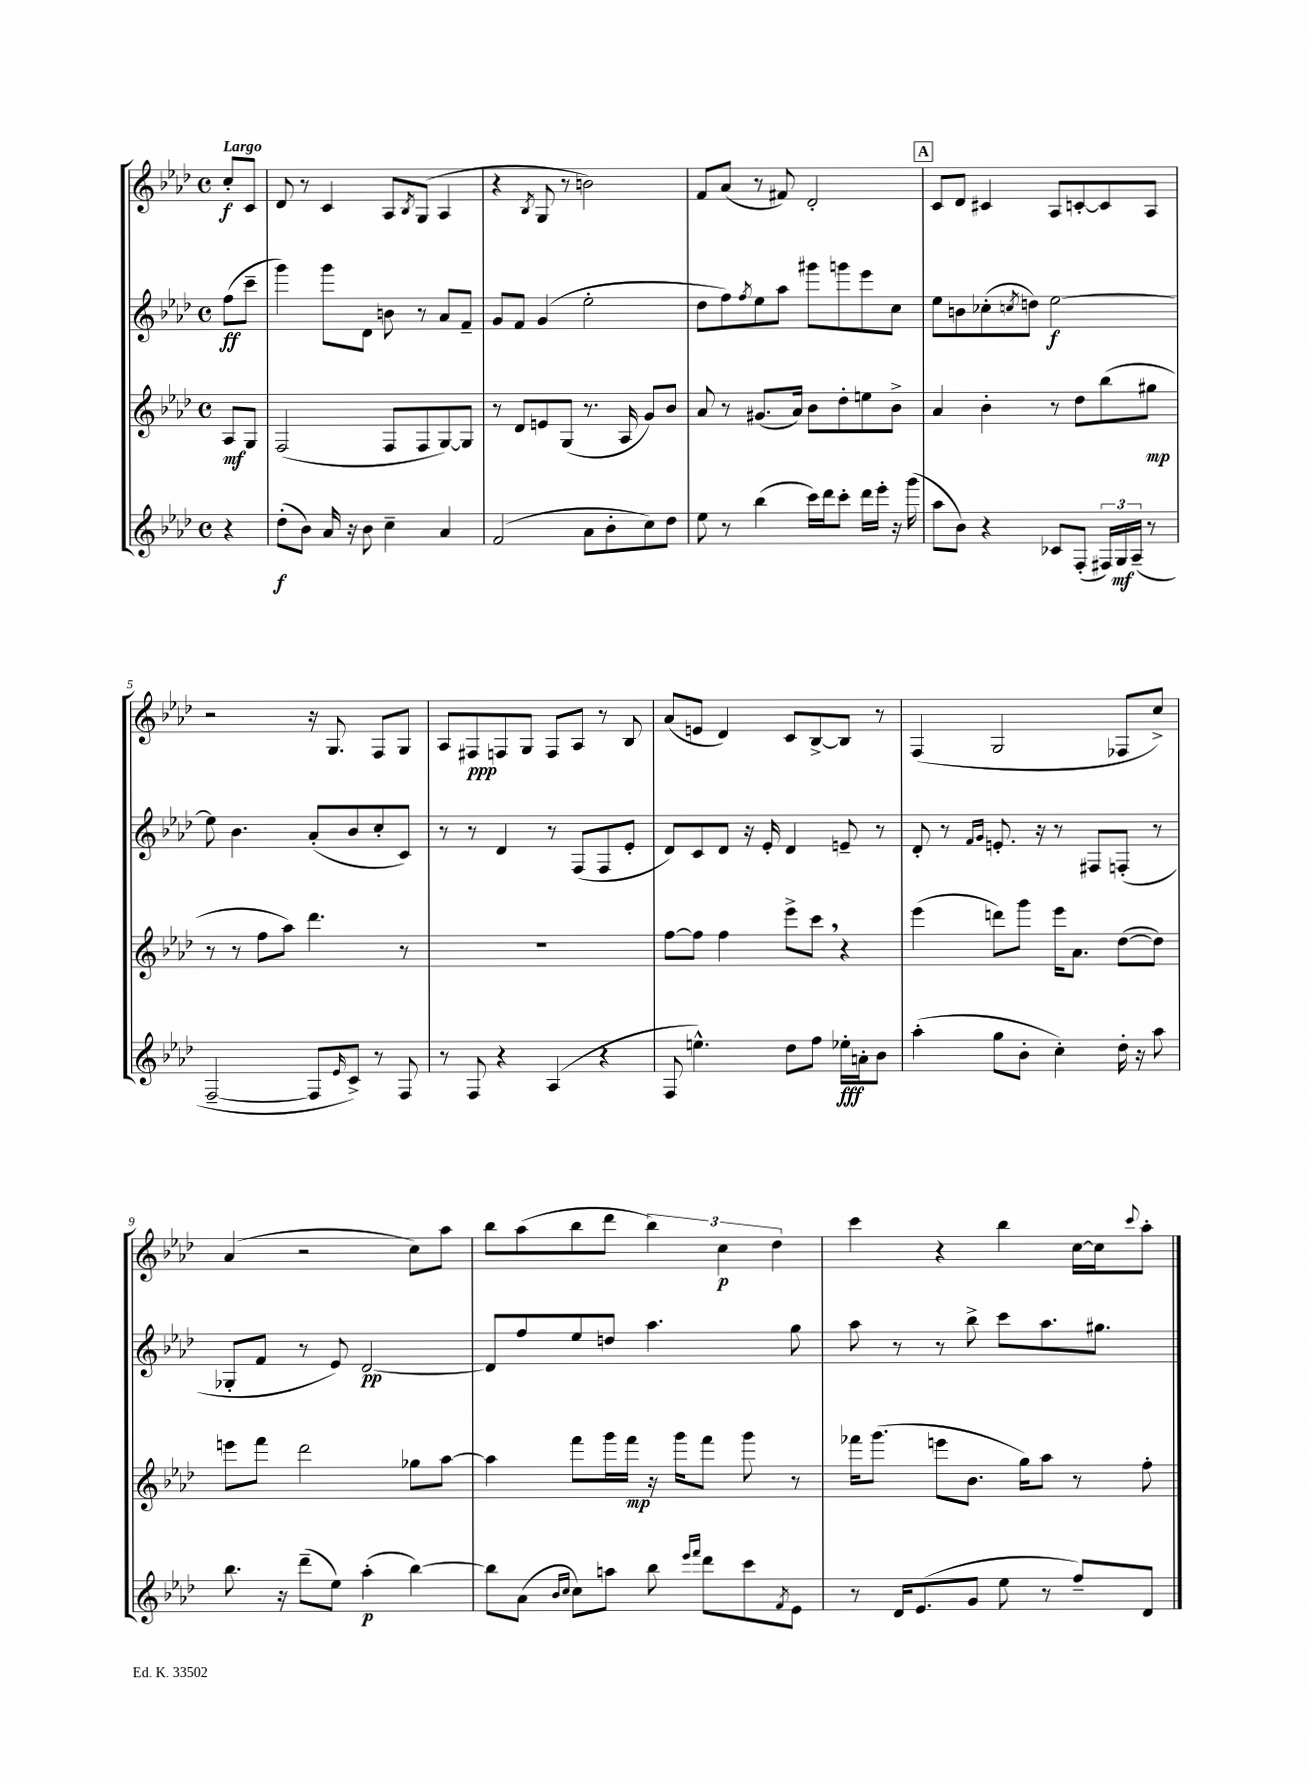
<<
\new StaffGroup <<
\new Staff = "s0" {
    \clef treble \key aes \major \defaultTimeSignature \time 4/4 \partial 4 \tempo "Largo"
    c''8-.\f c'8 |
    des'8 r8 c'4 aes8 \acciaccatura { bes8 } g8( aes4 |
    r4 \acciaccatura { bes8 } g8 r8 b'2) |
    f'8 aes'8( r8 fis'8) des'2-. |
    \mark \markup { \box "A" } c'8 des'8 cis'4 aes8 c'8~-. c'8 aes8 |
    r2 r16 g8. f8 g8 |
    aes8 fis8\ppp f8 g8 f8 aes8 r8 bes8 |
    aes'8( e'8 des'4) c'8 bes8~-> bes8 r8 |
    f4( g2 fes8 c''8->) |
    aes'4( r2 c''8) aes''8 |
    bes''8 aes''8( bes''8 des'''8 \tuplet 3/2 { bes''4) c''4\p des''4 } |
    c'''4 r4 bes''4 c''16~ c''16 \appoggiatura { c'''8 } aes''8-. \bar "|." |
}
\new Staff = "s1" {
    \clef treble \key aes \major \defaultTimeSignature \time 4/4 \partial 4
    f''8\ff( c'''8-- |
    g'''4) g'''8 des'8 b'8 r8 aes'8 f'8-- |
    g'8 f'8 g'4( ees''2-. |
    des''8 f''8) \acciaccatura { f''8 } ees''8 aes''8 gis'''8 g'''8 ees'''8 c''8 |
    \mark \markup { \box "A" } ees''8 b'8 ces''8-.( \acciaccatura { c''8 } d''8) ees''2~\f |
    ees''8 bes'4. aes'8-.( bes'8 c''8-. c'8) |
    r8 r8 des'4 r8 f8( f8 ees'8-. |
    des'8) c'8 des'8 r16 ees'16-. des'4 e'8-- r8 |
    des'8-. r8 \grace { f'16 g'16 } e'8.-. r16 r8 fis8 f8-.( r8 |
    ges8-. f'8 r8 ees'8) des'2~\pp |
    des'8 f''8 ees''8 d''8 aes''4. g''8 |
    aes''8 r8 r8 bes''8-> c'''8 aes''8. gis''8. \bar "|." |
}
\new Staff = "s2" {
    \clef treble \key aes \major \defaultTimeSignature \time 4/4 \partial 4
    aes8\mf g8 |
    f2( f8 f8 g8~) g8 |
    r8 des'8 e'8 g8( r8. aes16 g'8) bes'8 |
    aes'8 r8 gis'8.( aes'16) bes'8 des''8-. e''8 bes'8-> |
    \mark \markup { \box "A" } aes'4 bes'4-. r8 des''8 bes''8( gis''8\mp |
    r8 r8 f''8 aes''8) des'''4. r8 |
    R1 |
    f''8~ f''8 f''4 ees'''8-> c'''8 \breathe r4 |
    ees'''4( d'''8) g'''8 ees'''16 aes'8. des''8~( des''8) |
    e'''8 f'''8 des'''2 ges''8 aes''8~ |
    aes''4 f'''8 g'''16 f'''16\mp r16 g'''16 f'''8 g'''8 r8 |
    fes'''16 g'''8.( e'''8 bes'8. g''16) aes''8 r8 f''8-. \bar "|." |
}
\new Staff = "s3" {
    \clef treble \key aes \major \defaultTimeSignature \time 4/4 \partial 4
    r4 |
    des''8-.\f( bes'8) aes'16 r16 bes'8 c''4-- aes'4 |
    f'2( aes'8 bes'8-. c''8) des''8 |
    ees''8 r8 bes''4( c'''16) des'''16 c'''8-. des'''16 ees'''16-. r16 g'''16( |
    \mark \markup { \box "A" } aes''8 bes'8) r4 ces'8 f8-.( \tuplet 3/2 { fis16) g16\mf aes16--( } r8 |
    f2~-- f8 \grace { ees'16 } c'8->) r8 f8 |
    r8 f8 r4 aes4( r4 |
    f8 e''4.-^) des''8 f''8 ees''16-.\fff a'16-. bes'8 |
    aes''4-.( g''8 bes'8-. c''4-.) des''16-. r16 aes''8 |
    bes''8. r16 des'''8--( ees''8) aes''4-.\p( bes''4~) |
    bes''8 aes'8( \grace { bes'16 c''16 } c''8) a''8 bes''8 \grace { ees'''16 f'''16 } des'''8 c'''8 \acciaccatura { f'8 } ees'8 |
    r8 des'16 ees'8.( g'8 ees''8 r8 f''8--) des'8 \bar "|." |
}
>>
>>
